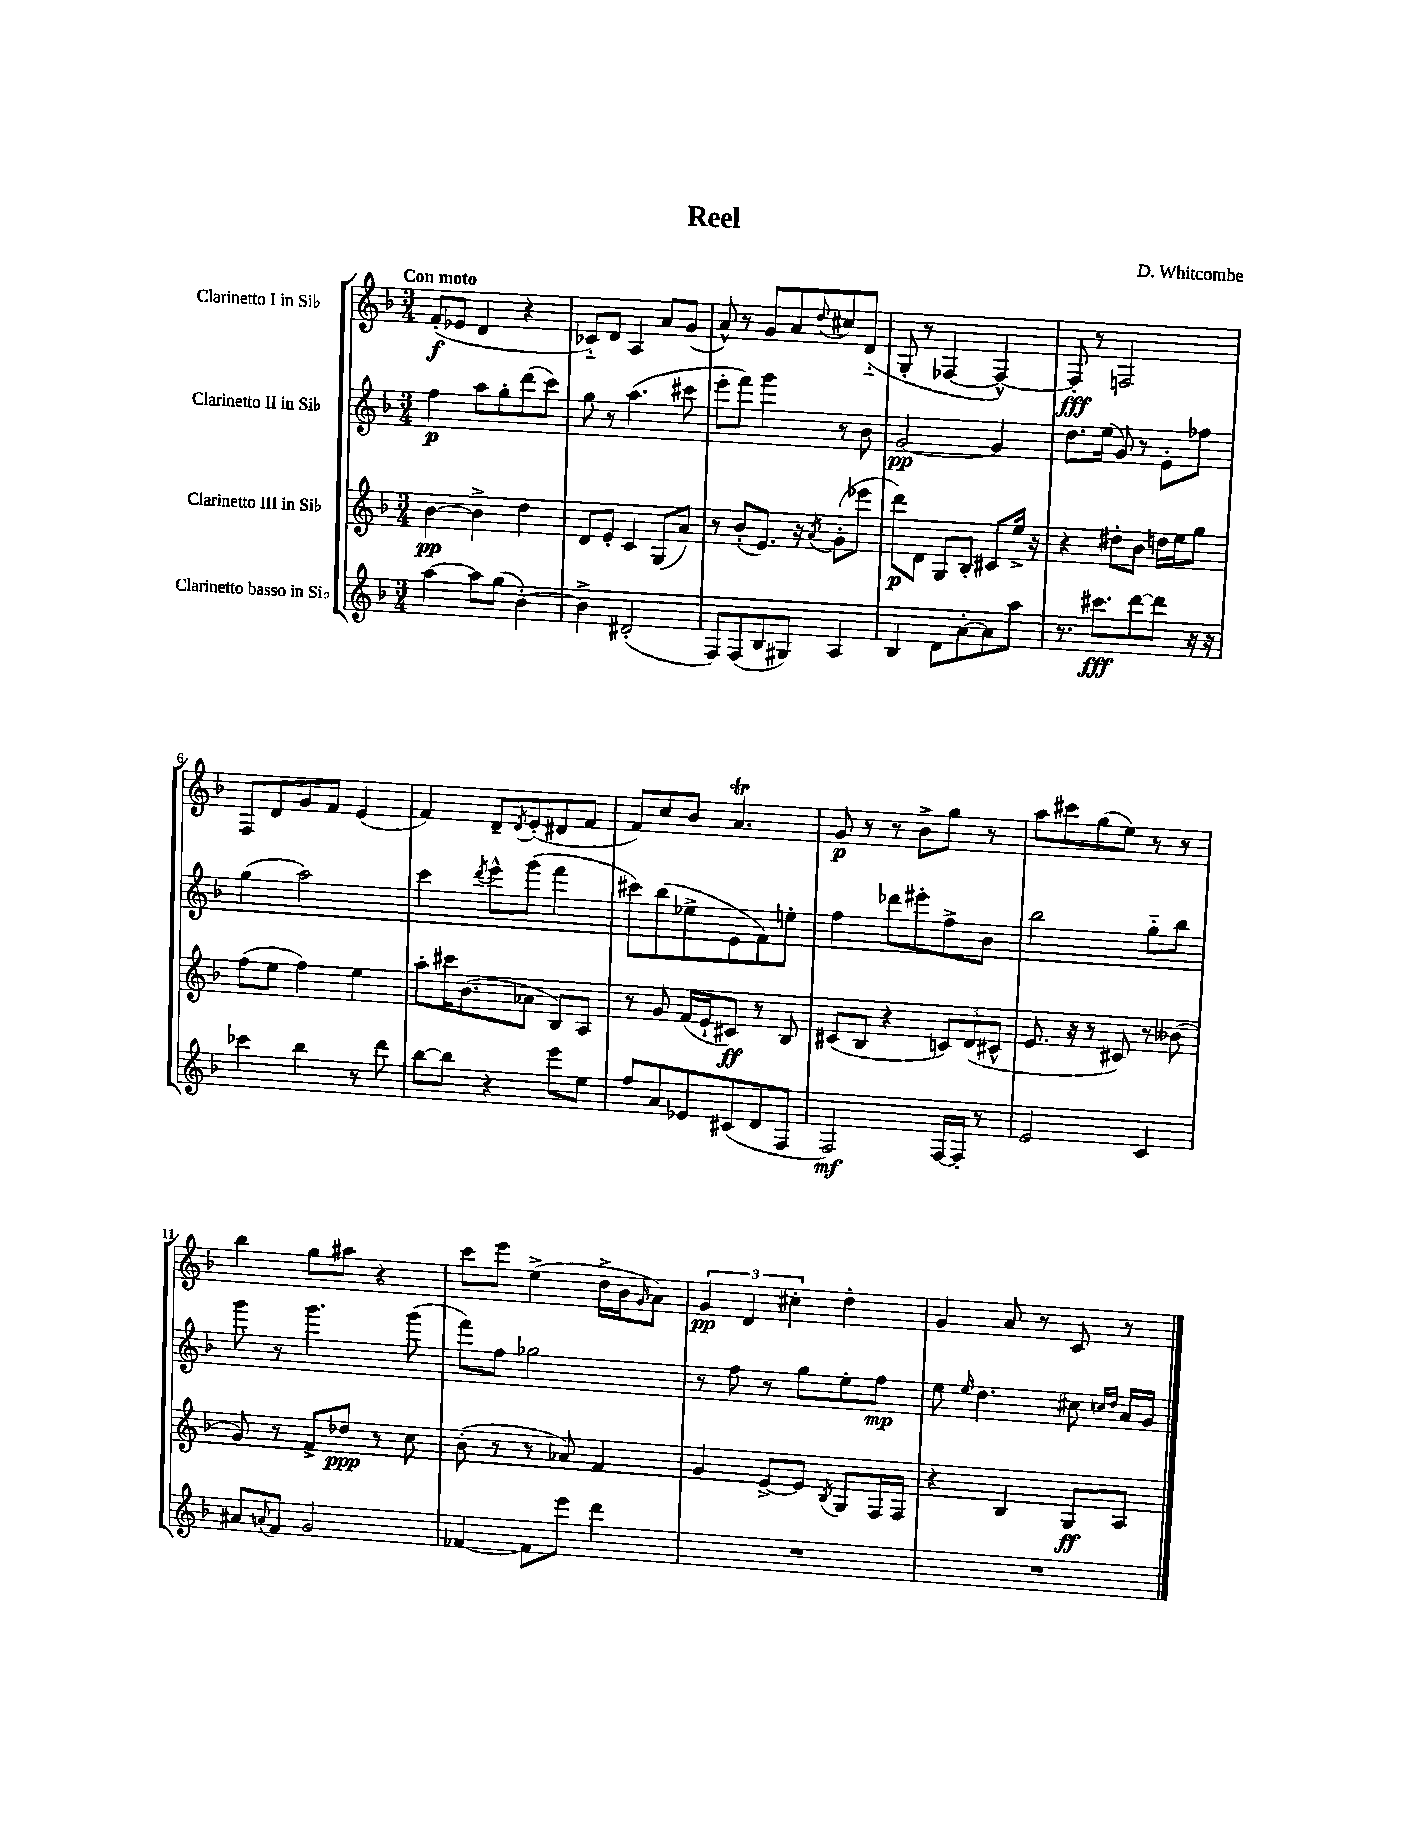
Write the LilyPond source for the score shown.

\header { title = "Reel" composer = "D. Whitcombe" }
<<
\new StaffGroup <<
\new Staff = "s0" \with { instrumentName = "Clarinetto I in Sib" } {
    \clef treble \key f \major \numericTimeSignature \time 3/4 \tempo "Con moto"
    f'8-.\f( ees'8 d'4 r4 |
    ces'8-_) d'8 a4 a'8 g'8( |
    a'8-^) r8 g'8 a'8 \appoggiatura { d''8 } cis''8 d'8-_( |
    g8-. r8 fes4~ fes4~-^) |
    fes8-.\fff r8 f2 |
    f8 d'8 g'8 f'8 e'4( |
    f'4) d'8-- \acciaccatura { d'8 } e'8-.( dis'8 f'8 |
    f'8) c''8 bes'8 a'4.\trill |
    g'8\p r8 r8 bes'8-> g''8 r8 |
    a''8 cis'''8 g''8( e''8) r8 r8 |
    bes''4 g''8 ais''8 r4 |
    c'''8 e'''8 e''4->( d''16-> bes'16 \grace { g'16 } a'8) |
    \tuplet 3/2 { g'4\pp d'4 cis''4-. } d''4-. |
    g'4 a'8 r8 c'8 r8 \bar "|." |
}
\new Staff = "s1" \with { instrumentName = "Clarinetto II in Sib" } {
    \clef treble \key f \major \numericTimeSignature \time 3/4
    f''4\p a''8 g''8-. d'''8( c'''8) |
    g''8 r8 a''4.( cis'''8 |
    e'''8-. f'''8) g'''4 r8 bes'8 |
    g'2~\pp g'4 |
    d''8. e''16( g'8) r8 e'8-. fes''8 |
    g''4( a''2) |
    c'''4 \acciaccatura { d'''8 } e'''8-^ g'''8( f'''4 |
    cis'''8) bes''8( ees''8-> e'8 f'8) e''8-. |
    f''4 des'''8 eis'''8-. f''8-> bes'8 |
    bes''2 g''8-_ bes''8 |
    g'''8 r8 g'''4. g'''8( |
    f'''8) f''8 ges''2 |
    r8 f''8 r8 g''8 e''8-. f''8\mp |
    e''8 \grace { e''16 } d''4. cis''8 \grace { c''16 d''16 } a'16 g'16 \bar "|." |
}
\new Staff = "s2" \with { instrumentName = "Clarinetto III in Sib" } {
    \clef treble \key f \major \numericTimeSignature \time 3/4
    bes'4~\pp bes'4-> d''4 |
    d'8 e'8-. c'4 g8( a'8) |
    r8 bes'8-.( e'8.) r16 \acciaccatura { a'8 } g'8-.( ees'''8 |
    d'''8\p) d'8 g8 bes8-. cis'8 e''16-> r16 |
    r4 dis''8-. bes'8 d''16 e''16 g''8 |
    f''8( e''8 f''4) e''4 |
    a''8-. cis'''16 bes'8.( aes'8 bes8) a8 |
    r8 g'8 f'16( e'16-! cis'8\ff) r8 bes8 |
    cis'8( bes8 r4 \tuplet 3/2 { c'8) d'8( cis'8-^ } |
    e'8. r16 r8 cis'8) r8 beses'8( |
    g'8) r8 f'8-> des''8\ppp r8 c''8 |
    bes'8-.( r8 r8 aes'8) f'4 |
    g'4 e'8~-> e'8 \acciaccatura { bes8 } g8 f16 f16 |
    r4 bes4 g8\ff a8 \bar "|." |
}
\new Staff = "s3" \with { instrumentName = "Clarinetto basso in Sib" } {
    \clef treble \key f \major \numericTimeSignature \time 3/4
    a''4~ a''8 g''8( bes'4~-.) |
    bes'4-> dis'2-.( |
    f8) f8( bes8 gis8) a4 |
    bes4 d'8 a'8~-. a'8 a''8 |
    r8. cis'''8.\fff d'''8~ d'''8 r16 r16 |
    ces'''4 bes''4 r8 d'''8 |
    bes''8~ bes''8 r4 e'''8 e''8 |
    f''8 a'8 ees'8 cis'8( d'8 f8 |
    f2\mf) f16~ f16-. r8 |
    e'2 c'4 |
    ais'8 \appoggiatura { a'8 } f'8 g'2 |
    fes'4~ fes'8 e'''8 d'''4 |
    R2. |
    R2. \bar "|." |
}
>>
>>
